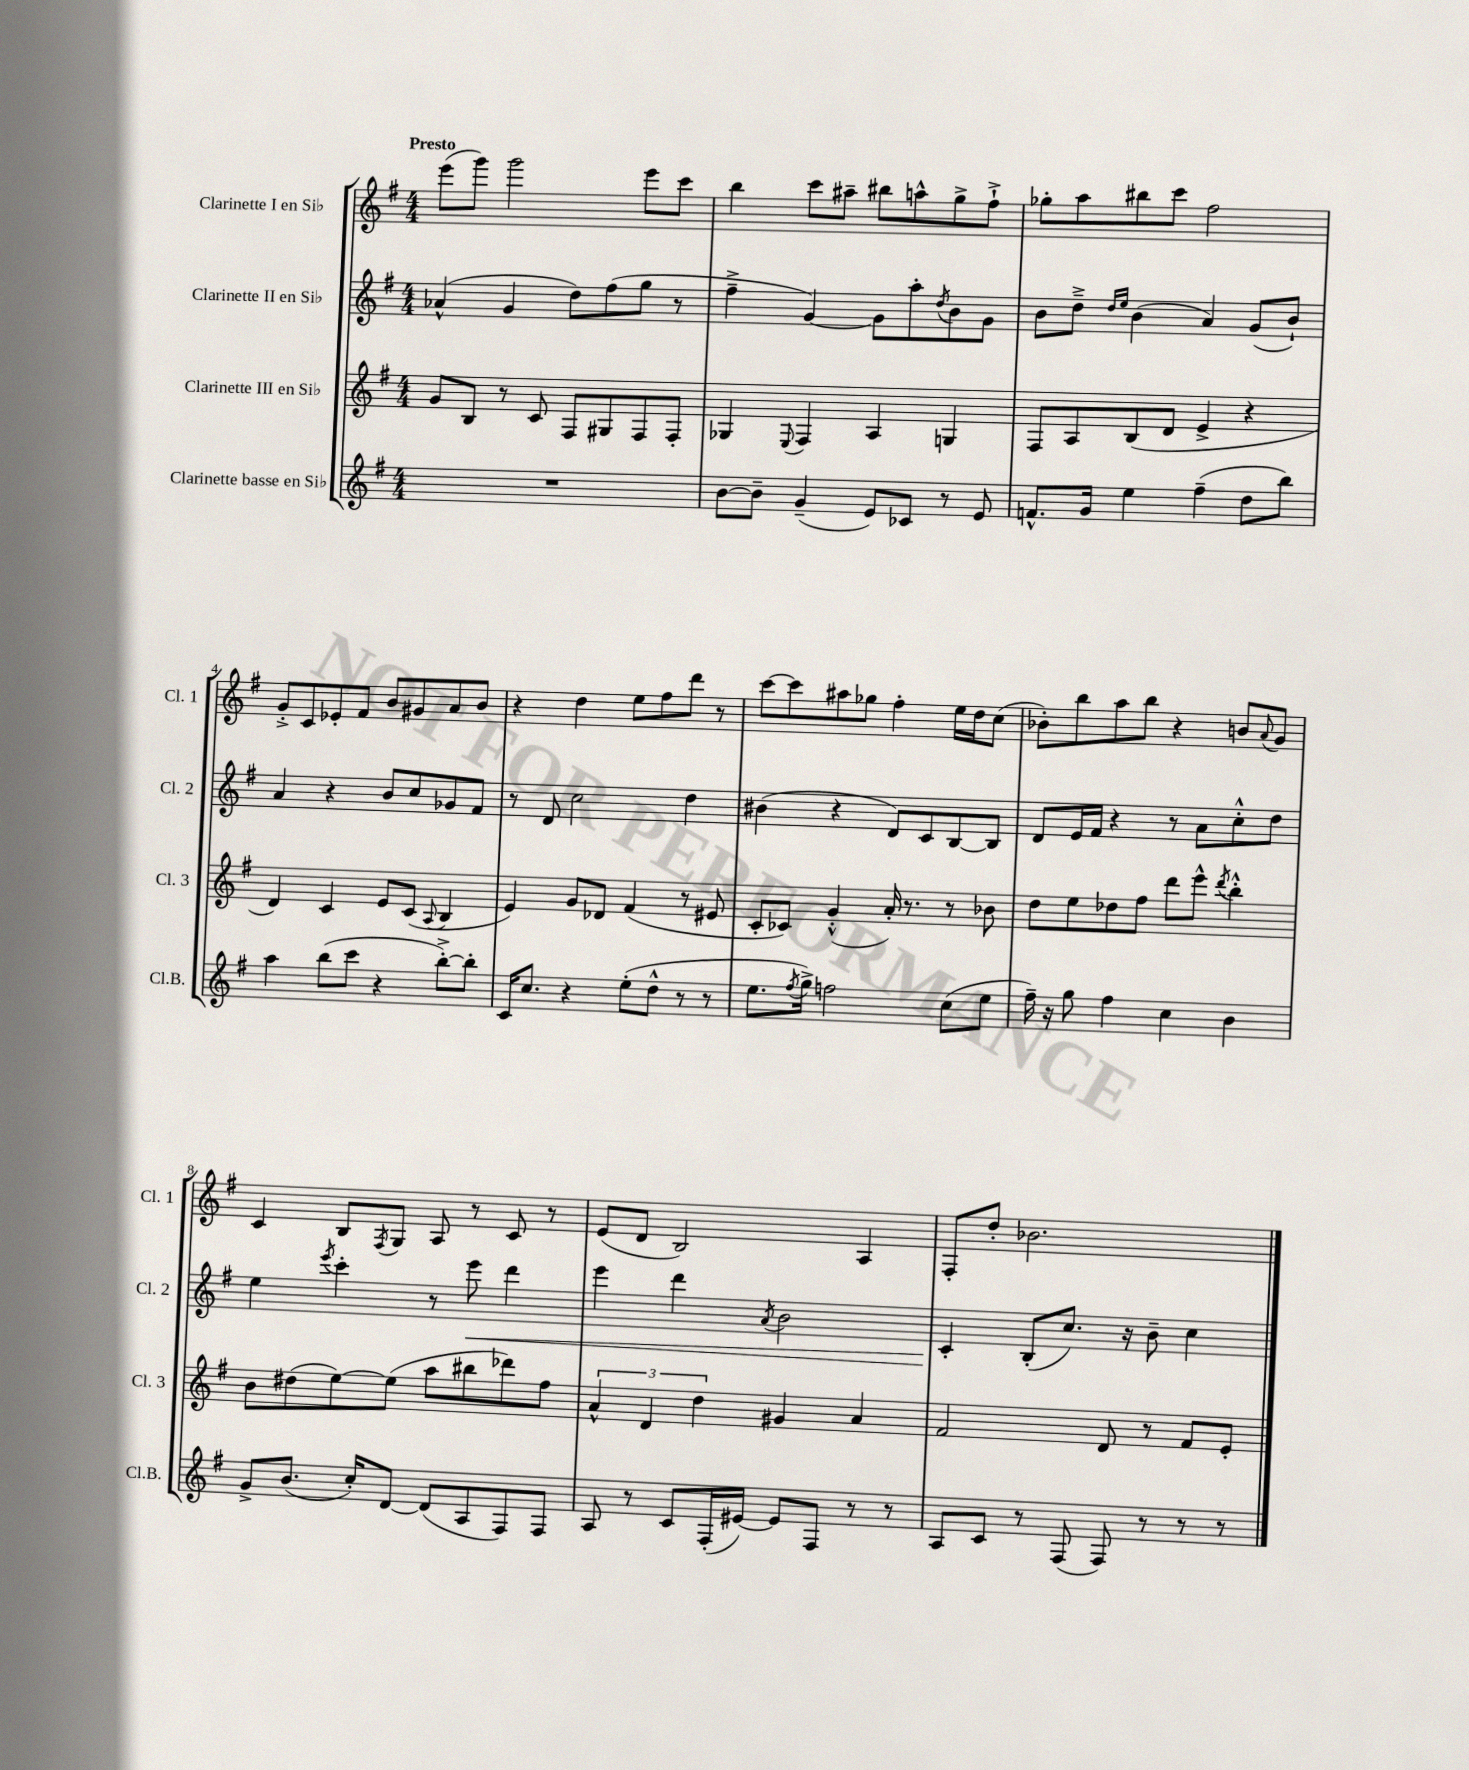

**kern	**kern	**kern	**dynam	**kern
*part4	*part3	*part2	*part2	*part1
*staff4	*staff3	*staff2	*staff2	*staff1
*I"Clarinette basse en Si♭	*I"Clarinette III en Si♭	*I"Clarinette II en Si♭	*	*I"Clarinette I en Si♭
*I'Cl.B.	*I'Cl. 3	*I'Cl. 2	*	*I'Cl. 1
*clefG2	*clefG2	*clefG2	*	*clefG2
*k[f#]	*k[f#]	*k[f#]	*	*k[f#]
*M4/4	*M4/4	*M4/4	*	*M4/4
=1	=1	=1	=1	=1
!	!	!	!	!LO:TX:a:B:t=Presto
1r	8g/L	(4a-X^^/	.	(8eee\L
.	8B/J	.	.	8ggg\J)
.	8r	4g/	.	2ggg\
.	8c/	.	.	.
.	8F#/L	8dd\L)	.	.
.	8G#X/	(8ff#\	.	.
.	8F#/	8gg\J	.	8eee\L
.	8F#'/J	8r	.	8ccc\J
=2	=2	=2	=2	=2
[8b\L	4G-X/	4ff#~^\	.	4bb\
8b~\J]	.	.	.	.
.	8qqE/	.	.	.
(4g~/	4F#/	[4g/)	.	8ccc\L
.	.	.	.	8aa#X~\J
8e/L)	4A/	8g\L]	.	8bb#X\L
8c-X/J	.	8aa'\	.	8aan^^\
.	.	8qdd/	.	.
8r	4Gn/	8b\	.	8gg^\
8e/	.	8g\J	.	8ff#`^\J
=3	=3	=3	=3	=3
8.fn^^/L	8F#/L	8b\L	.	8gg-X'\L
.	8A/	8dd~^\J	.	8aa\
16g/Jk	.	.	.	.
.	.	16qqdd/LL	.	.
.	.	16qqee/JJ	.	.
4ee\	(8B/	(4b\	.	8bb#X\
.	8d/J	.	.	8ccc\J
(4ff#~\	4e^/	4a/)	.	2ff#\
8dd\L	4r	(8g/L	.	.
8bb\J)	.	8b`/J)	.	.
!!LO:LB:g=z
=4	=4	=4	=4	=4
4aa\	4d/)	4a/	.	8g'^/L
.	.	.	.	8c/
(8bb\L	4c/	4r	.	8e-X'/
8ccc\J	.	.	.	8f#/J
4r	8e/L	8b/L	.	8b/L
.	(8c/J	8cc/	.	8g#X/
.	8qqA/	.	.	.
[8bb'^\L)	4B/	8g-X/	.	8a/
8bb'\J]	.	8f#/J	.	8b/J
=5	=5	=5	=5	=5
16c/KL	4e/)	8r	.	4r
8.cc/J	.	.	.	.
.	.	8d/	.	.
4r	8g/L	2cc\	.	4dd\
.	8d-X/J	.	.	.
(8ee'\L	(4f#/	.	.	8ee\L
8dd^^\J	.	.	.	8ff#\
8r	8r	4dd\	.	8ddd\J
8r	8e#X/	.	.	8r
=6	=6	=6	=6	=6
8.ee\L	8c'/L	(4b#X\	.	[8ccc\L
.	8c-X/J)	.	.	8ccc\]
8qff#/	.	.	.	.
16gg^\Jk)	.	.	.	.
2ffn\	(4g'^^/	4r	.	8aa#X\
.	.	.	.	8gg-X\J
.	16a'/)	8d/L)	.	4ff#'\
.	8.r	.	.	.
.	.	8c/	.	.
(8cc\L	8r	[8B/	.	16ee\LL
.	.	.	.	16dd\J
8ee\J	8b-X\	8B/J]	.	(8cc\J
=7	=7	=7	=7	=7
16ff#~\)	8dd\L	8d/L	.	8b-X'\L)
16r	.	.	.	.
8gg\	8ee\	16e/L	.	8bb\
.	.	16f#/JJ	.	.
4ff#\	8dd-X\	4r	.	8aa\
.	8ff#\J	.	.	8bb\J
4cc\	8ddd\L	8r	.	4r
.	8eee^^\J	8a\L	.	.
.	8qddd/	.	.	.
4b\	4bb'^^\	8cc'^^\	.	8bn/L
.	.	.	.	8qqa/
.	.	8dd\J	.	8g/J
!!LO:LB:g=z
=8	=8	=8	=8	=8
8g^/L	8b\L	4ee\	.	4c/
(8.b/J	(8dd#X\	.	.	.
.	.	8qeee/	.	.
.	[8ee\)	4ccc'\	.	8B/L
16cc'/KL)	.	.	.	.
.	.	.	.	8qF#/
[8d/J	(8ee\J]	.	.	8G/J
(8d/L]	8aa\L	8r	.	8A/
!	!	!	!LO:HP:b	!
8A/	8bb#X\	8eee\	<	8r
8F#/)	8ddd-X\)	4ddd\	.	8c/
8F#/J	8ff#\J	.	.	8r
=9	=9	=9	=9	=9
8A/	6a^^/	4eee\	.	(8e/L
8r	.	.	.	8d/J
.	6d/	.	.	.
8c/L	.	4ddd\	.	2B/)
.	6dd\	.	.	.
(16F#'/L	.	.	.	.
[16e#X/JJ)	.	.	.	.
.	.	8qa/	.	.
8e#/L]	4g#X/	2b\	.	.
8F#/J	.	.	.	.
8r	4a/	.	.	4A/
8r	.	.	.	.
=10	=10	=10	=10	=10
8A/L	2f#/	4c'/	.	8F#'/L
8c/J	.	.	.	8dd'/J
8r	.	(8B'/L	[	2.b-X\
(8F#/	.	8.cc/J)	.	.
8F#/)	8d/	.	.	.
.	.	16r	.	.
8r	8r	8b~\	.	.
8r	8f#/L	4cc\	.	.
8r	8e'/J	.	.	.
==	==	==	==	==
*-	*-	*-	*-	*-
